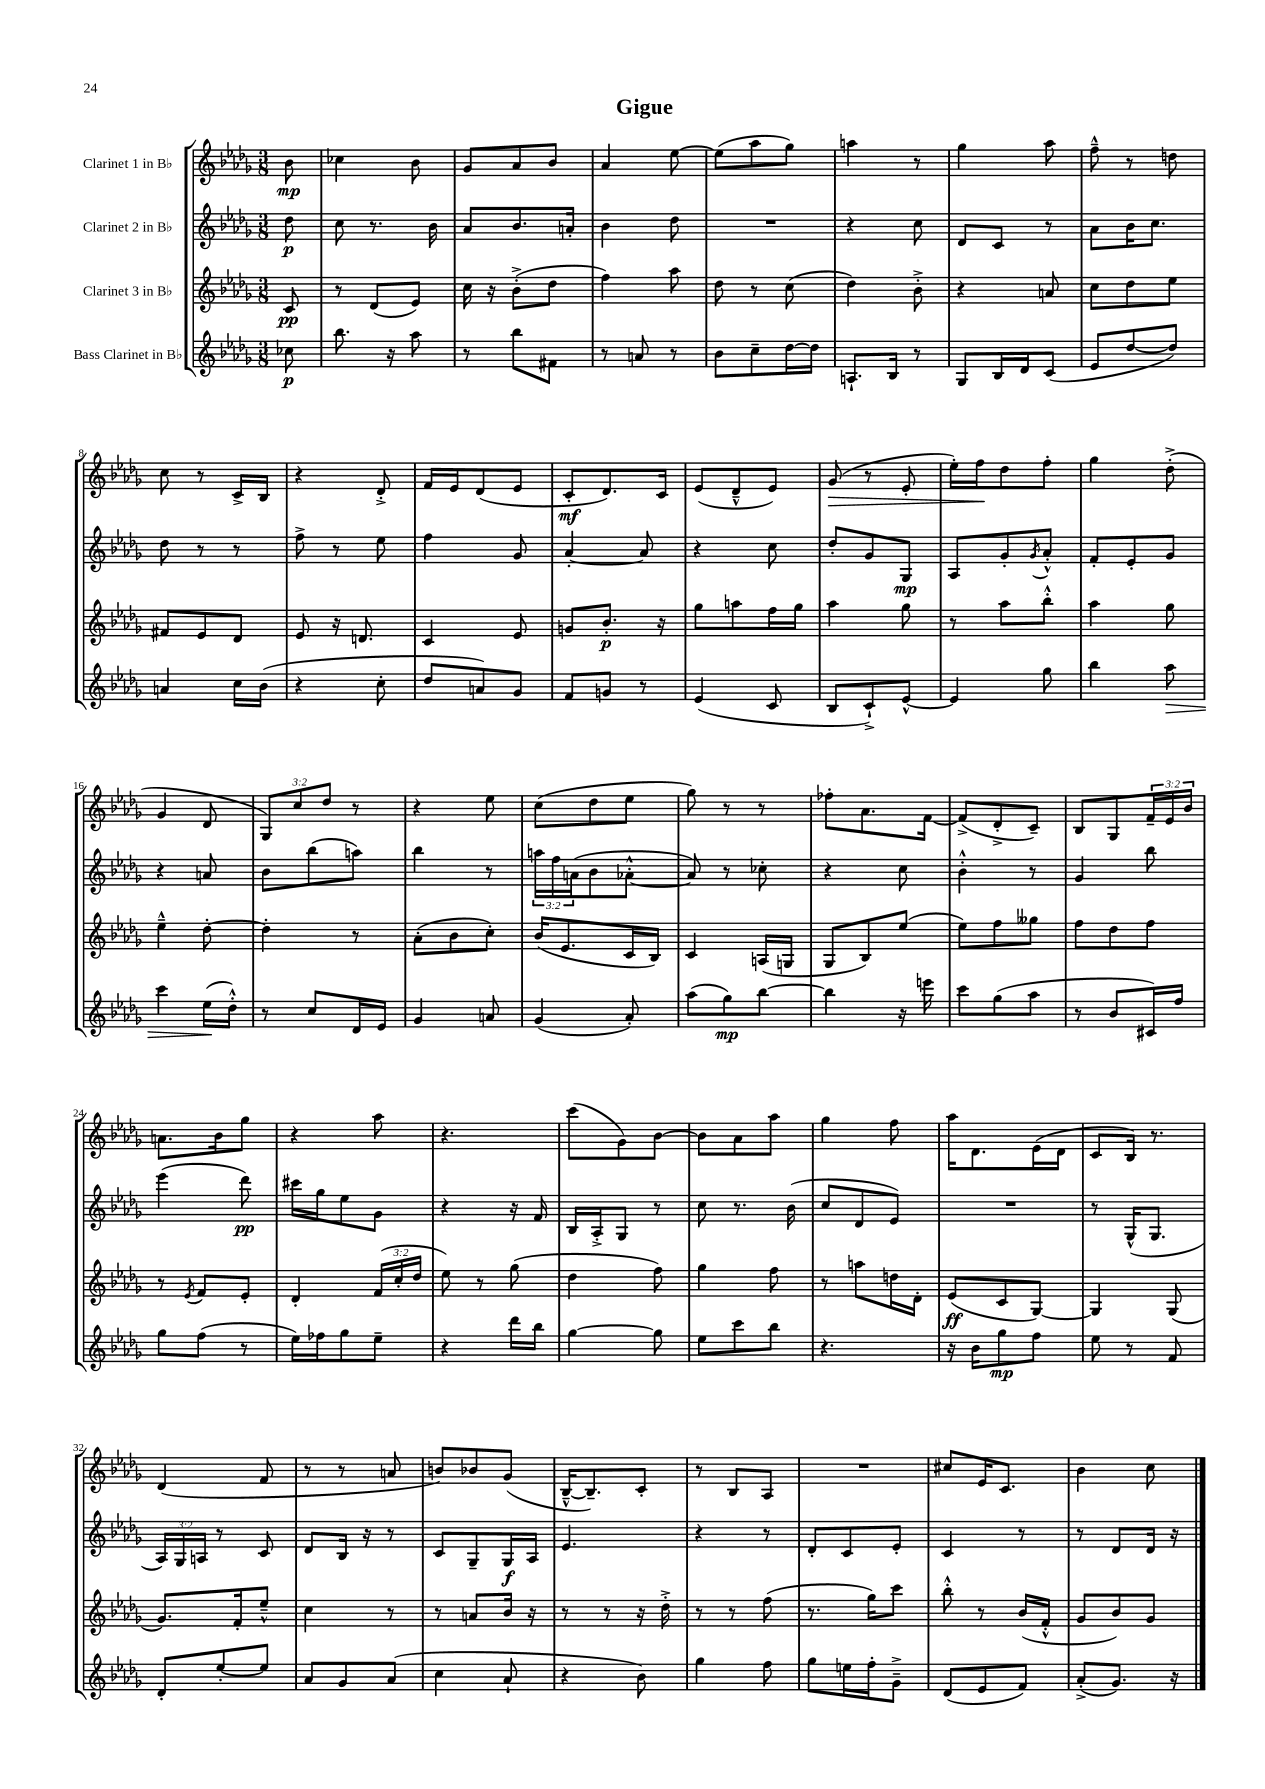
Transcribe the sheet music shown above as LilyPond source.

\header { title = "Gigue" }
<<
\new StaffGroup <<
\new Staff = "s0" \with { instrumentName = "Clarinet 1 in Bb" } {
    \clef treble \key des \major \numericTimeSignature \time 3/8 \override Staff.TupletNumber.text = #tuplet-number::calc-fraction-text \partial 8
    bes'8\mp |
    ces''4 bes'8 |
    ges'8 aes'8 bes'8 |
    aes'4 ees''8~ |
    ees''8( aes''8 ges''8) |
    a''4 r8 |
    ges''4 aes''8 |
    f''8---^ r8 d''8 |
    c''8 r8 c'16-> bes16 |
    r4 des'8-.-> |
    f'16 ees'16 des'8( ees'8 |
    c'8-.\mf des'8.) c'16 |
    ees'8( des'8---^ ees'8) |
    ges'8\>( r8 ees'8-. |
    ees''16-.) f''16\! des''8 f''8-. |
    ges''4 des''8-.->( |
    ges'4 des'8 |
    \tuplet 3/2 { ges8) c''8 des''8 } r8 |
    r4 ees''8 |
    c''8( des''8 ees''8 |
    ges''8) r8 r8 |
    fes''8-. aes'8. f'16~ |
    f'8->( des'8-.-> c'8--) |
    bes8 ges8 \tuplet 3/2 { f'16-- ees'16 bes'16 } |
    a'8. bes'16 ges''8 |
    r4 aes''8 |
    r4. |
    c'''8( ges'8) bes'8~ |
    bes'8 aes'8 aes''8 |
    ges''4 f''8 |
    aes''16 des'8. ees'16( des'16 |
    c'8 bes16) r8. |
    des'4( f'8 |
    r8 r8 a'8 |
    b'8) bes'8 ges'8( |
    bes16~---^ bes8.--) c'8-. |
    r8 bes8 aes8 |
    R4. |
    cis''8 ees'16 c'8. |
    bes'4 c''8 \bar "|." |
}
\new Staff = "s1" \with { instrumentName = "Clarinet 2 in Bb" } {
    \clef treble \key des \major \numericTimeSignature \time 3/8 \override Staff.TupletNumber.text = #tuplet-number::calc-fraction-text \partial 8
    des''8\p |
    c''8 r8. bes'16 |
    aes'8 bes'8. a'16-. |
    bes'4 des''8 |
    R4. |
    r4 c''8 |
    des'8 c'8 r8 |
    aes'8 bes'16 c''8. |
    des''8 r8 r8 |
    f''8-> r8 ees''8 |
    f''4 ges'8 |
    aes'4~-. aes'8 |
    r4 c''8 |
    des''8-. ges'8 ges8\mp |
    aes8 ges'8-. \acciaccatura { ges'8 } aes'8-.-^ |
    f'8-. ees'8-. ges'8 |
    r4 a'8 |
    bes'8 bes''8( a''8) |
    bes''4 r8 |
    \tuplet 3/2 { a''16 f''16 a'16( } bes'8 aes'8~-.-^ |
    aes'8) r8 ces''8-. |
    r4 c''8 |
    bes'4-.-^ r8 |
    ges'4 bes''8 |
    ees'''4( des'''8\pp) |
    cis'''16 ges''16 ees''8 ges'8 |
    r4 r16 f'16 |
    bes16 aes16-.-> ges8 r8 |
    c''8 r8. bes'16( |
    c''8 des'8 ees'8) |
    R4. |
    r8 ges16-^( ges8. |
    \tuplet 3/2 { aes16) ges16 a16 } r8 c'8 |
    des'8 bes16 r16 r8 |
    c'8 ges8-- ges16\f aes16 |
    ees'4. |
    r4 r8 |
    des'8-. c'8 ees'8-. |
    c'4 r8 |
    r8 des'8 des'16 r16 \bar "|." |
}
\new Staff = "s2" \with { instrumentName = "Clarinet 3 in Bb" } {
    \clef treble \key des \major \numericTimeSignature \time 3/8 \override Staff.TupletNumber.text = #tuplet-number::calc-fraction-text \partial 8
    c'8\pp |
    r8 des'8( ees'8) |
    c''16 r16 bes'8-.->( des''8 |
    f''4) aes''8 |
    des''8 r8 c''8( |
    des''4) bes'8-.-> |
    r4 a'8 |
    c''8 des''8 ees''8 |
    fis'8 ees'8 des'8 |
    ees'8 r16 d'8. |
    c'4 ees'8 |
    g'8 bes'8.-.\p r16 |
    ges''8 a''8 f''16 ges''16 |
    aes''4 ges''8 |
    r8 aes''8 bes''8-.-^ |
    aes''4 ges''8 |
    ees''4---^ des''8~-. |
    des''4-. r8 |
    aes'8-.( bes'8 c''8-.) |
    bes'16( ees'8. c'16 bes16) |
    c'4 a16( g16 |
    ges8 bes8) ees''8( |
    ees''8) f''8 geses''8 |
    f''8 des''8 f''8 |
    r8 \acciaccatura { ees'8 } f'8 ees'8-. |
    des'4-. \tuplet 3/2 { f'16( c''16-. des''16 } |
    ees''8) r8 ges''8( |
    des''4 f''8) |
    ges''4 f''8 |
    r8 a''8 d''16 des'16-. |
    ees'8\ff( c'8 ges8~) |
    ges4 ges8( |
    ges'8.) f'16-. ees''8---^ |
    c''4 r8 |
    r8 a'8 bes'16 r16 |
    r8 r8 r16 des''16-.-> |
    r8 r8 f''8( |
    r8. ges''16) c'''8 |
    bes''8-.-^ r8 bes'16( f'16-.-^ |
    ges'8 bes'8) ges'8 \bar "|." |
}
\new Staff = "s3" \with { instrumentName = "Bass Clarinet in Bb" } {
    \clef treble \key des \major \numericTimeSignature \time 3/8 \partial 8
    ces''8\p |
    bes''8. r16 aes''8 |
    r8 bes''8 fis'8 |
    r8 a'8 r8 |
    bes'8 c''8-- des''16~ des''16 |
    a8.-! bes16 r8 |
    ges8 bes16 des'16 c'8( |
    ees'8 des''8~ des''8) |
    a'4 c''16 bes'16( |
    r4 c''8-. |
    des''8 a'8) ges'8 |
    f'8 g'8 r8 |
    ees'4( c'8 |
    bes8 c'8-!->) ees'8~-^ |
    ees'4 ges''8 |
    bes''4 aes''8\> |
    c'''4 ees''16\!( des''16-.-^) |
    r8 c''8 des'16 ees'16 |
    ges'4 a'8 |
    ges'4( aes'8-.) |
    aes''8( ges''8\mp) bes''8~ |
    bes''4 r16 e'''16 |
    c'''8 ges''8( aes''8 |
    r8 bes'8 cis'16) f''16 |
    ges''8 f''8( r8 |
    ees''16) fes''16 ges''8 ees''8-- |
    r4 des'''16 bes''16 |
    ges''4~ ges''8 |
    ees''8 c'''8 bes''8 |
    r4. |
    r16 bes'16 ges''8\mp f''8 |
    ees''8 r8 f'8 |
    des'8-. ees''8~-. ees''8 |
    aes'8 ges'8 aes'8( |
    c''4 aes'8-! |
    r4 bes'8) |
    ges''4 f''8 |
    ges''8 e''16 f''16-. ges'8---> |
    des'8( ees'8 f'8) |
    aes'8-.->( ges'8.) r16 \bar "|." |
}
>>
>>
